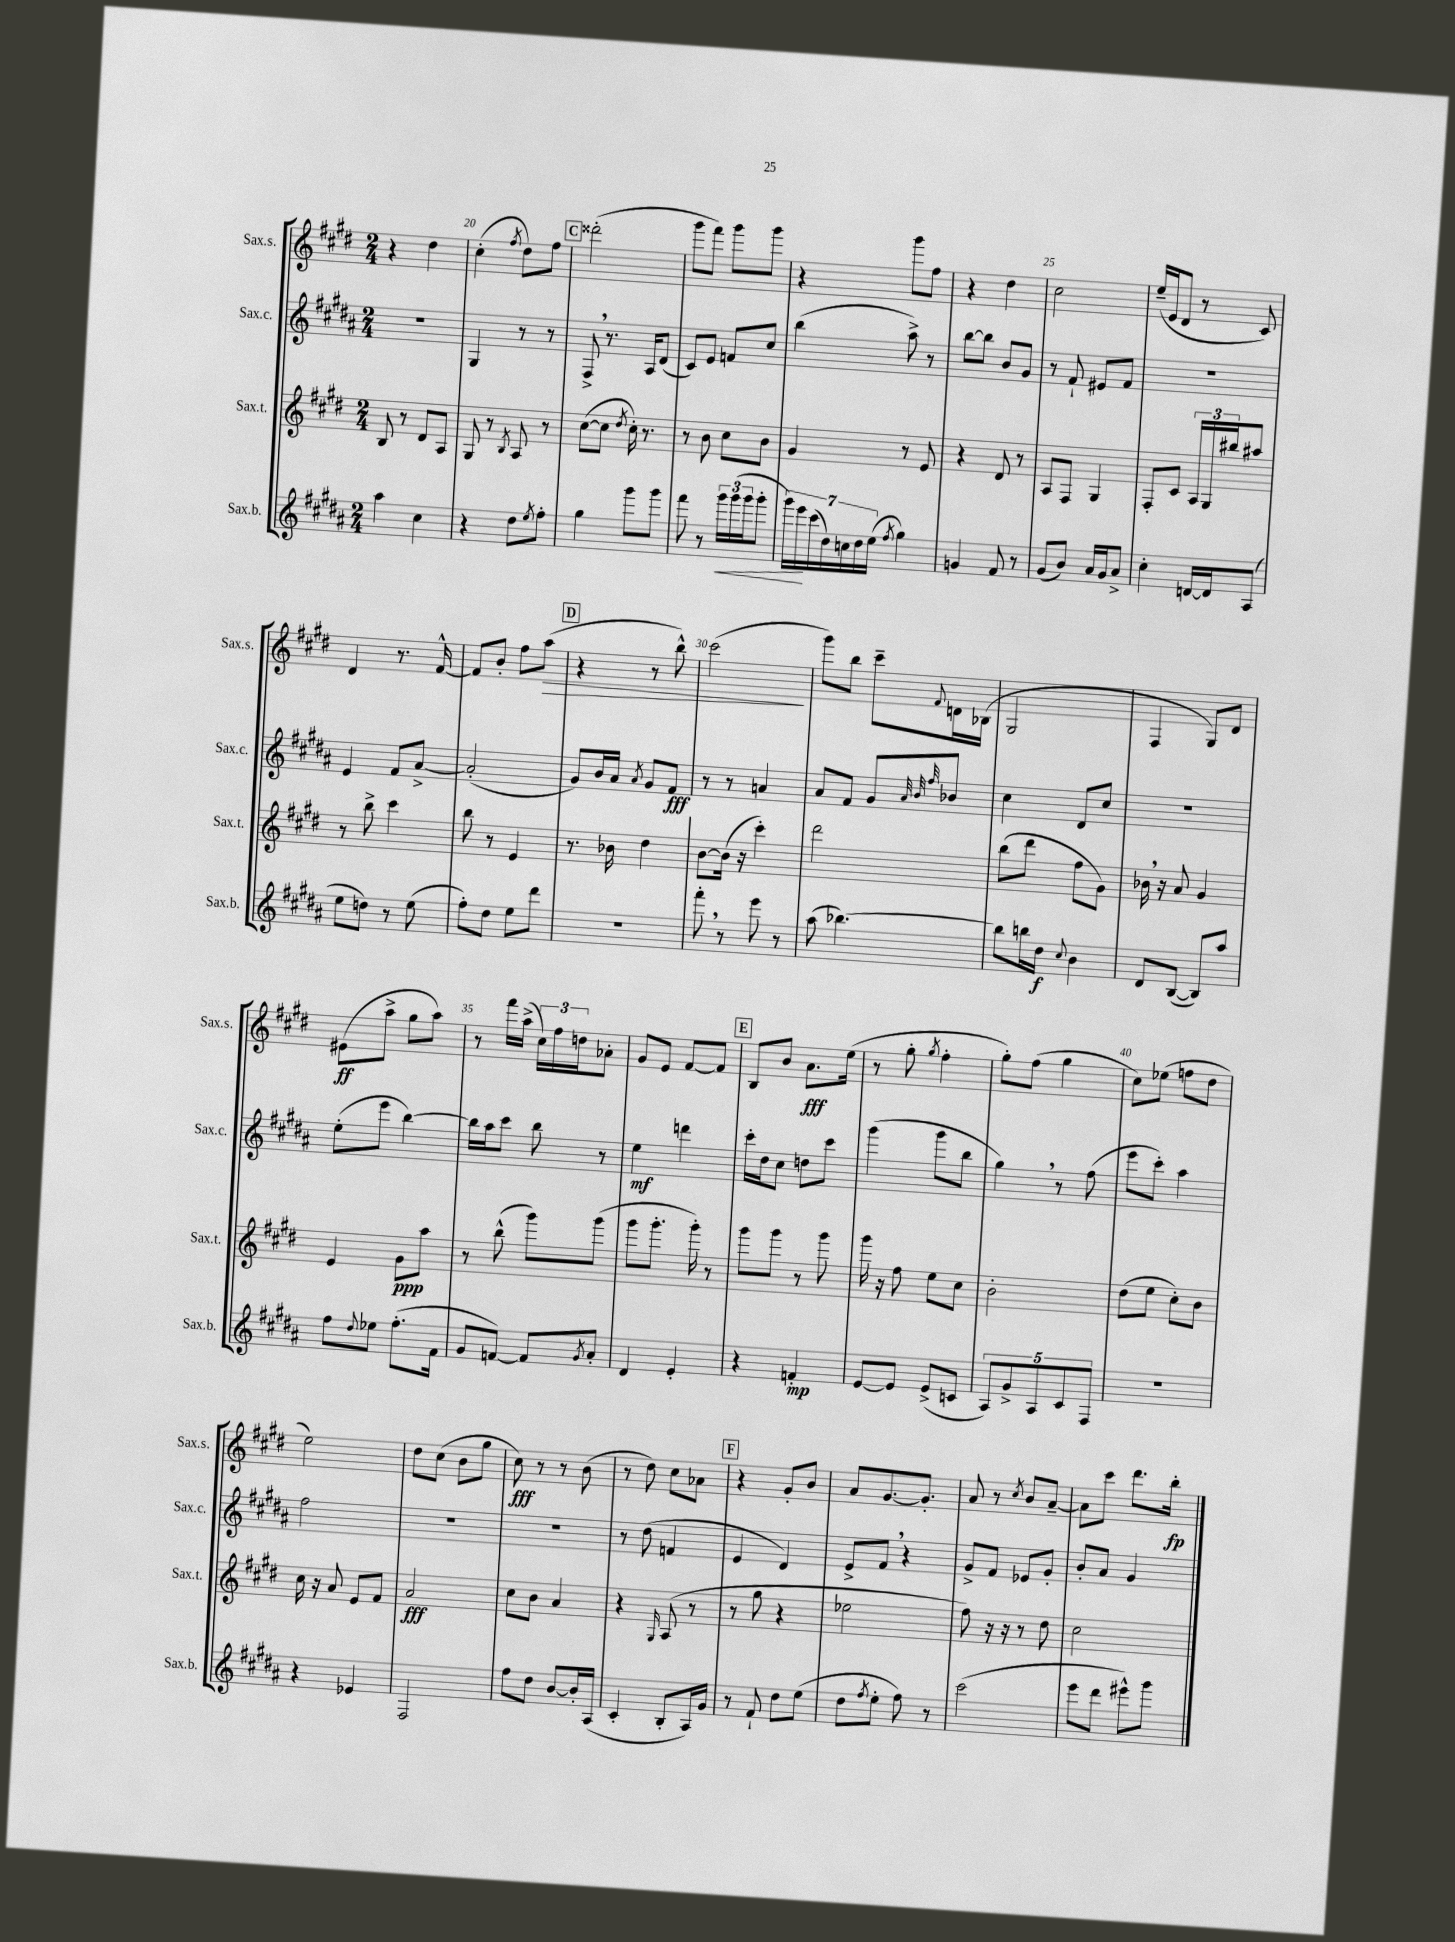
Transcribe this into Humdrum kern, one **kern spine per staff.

**kern	**dynam	**kern	**dynam	**kern	**dynam	**kern	**dynam
*part4	*part4	*part3	*part3	*part2	*part2	*part1	*part1
*staff4	*staff4	*staff3	*staff3	*staff2	*staff2	*staff1	*staff1
*I"Sax.b.	*	*I"Sax.t.	*	*I"Sax.c.	*	*I"Sax.s.	*
*I'Sax.b.	*	*I'Sax.t.	*	*I'Sax.c.	*	*I'Sax.s.	*
*clefG2	*	*clefG2	*	*clefG2	*	*clefG2	*
*k[f#c#g#d#a#]	*	*k[f#c#g#d#]	*	*k[f#c#g#d#a#]	*	*k[f#c#g#d#]	*
*M2/4	*	*M2/4	*	*M2/4	*	*M2/4	*
=19	=19	=19	=19	=19	=19	=19	=19
4aa#\	.	8B/	.	2r	.	4r	.
.	.	8r	.	.	.	.	.
4cc#\	.	8d#/L	.	.	.	4dd#\	.
.	.	8A/J	.	.	.	.	.
=20	=20	=20	=20	=20	=20	=20	=20
4r	.	8G#/	.	4G#/	.	(4cc#'\	.
.	.	8r	.	.	.	.	.
.	.	8qB/	.	.	.	8qff#/	.
8dd#\L	.	8A/	.	8r	.	8dd#\L)	.
8qee/	.	.	.	.	.	.	.
8ff#'\J	.	8r	.	8r	.	8ff#\J	.
!!LO:REH:place=s1:t=C
=21	=21	=21	=21	=21	=21	=21	=21
4gg#\	.	([8cc#\L	.	8F#^,/	.	(2ddd##X'\	.
.	.	8cc#\J]	.	8.r	.	.	.
.	.	8qdd#/	.	.	.	.	.
8ggg#\L	.	16cc#'\)	.	.	.	.	.
.	.	8.r	.	16A#/KL	.	.	.
8ggg#\J	.	.	.	(8d#/J	.	.	.
=22	=22	=22	=22	=22	=22	=22	=22
8fff#\	.	8r	.	8c#/L)	.	8ggg#\L	.
8r	.	8b\	.	8e/J	.	8fff#\J)	.
!	!LO:HP:b	!	!	!	!	!	!
24ggg#\LL	<	8cc#\L	.	8fn/L	.	8ggg#\L	.
(24ggg#\	.	.	.	.	.	.	.
24ggg#\J	.	.	.	.	.	.	.
8ggg#'\J	.	8b\J	.	8cc#/J	.	8ggg#\J	.
=23	=23	=23	=23	=23	=23	=23	=23
28ggg#\LL)	.	4g#/	.	(4bb\	.	4r	.
28eee\	.	.	.	.	.	.	.
(28ccc#\	[	.	.	.	.	.	.
28dd#\)	.	.	.	.	.	.	.
28ccn\	.	.	.	.	.	.	.
28dd#\	.	.	.	.	.	.	.
(28ee\JJ	.	.	.	.	.	.	.
8qff#/	.	.	.	.	.	.	.
4gg#\)	.	8r	.	8aa#^\)	.	8ggg#\L	.
.	.	8e/	.	8r	.	8ff#\J	.
=24	=24	=24	=24	=24	=24	=24	=24
4gn/	.	4r	.	[8bb\L	.	4r	.
.	.	.	.	8bb\J]	.	.	.
8f#/	.	8d#/	.	8b/L	.	4dd#\	.
8r	.	8r	.	8g#/J	.	.	.
=25	=25	=25	=25	=25	=25	=25	=25
(8g#/L	.	8A/L	.	8r	.	2cc#\	.
8b/J)	.	8F#/J	.	8f#`/	.	.	.
16a#/LL	.	4G#/	.	8e#X/L	.	.	.
16g#/J	.	.	.	.	.	.	.
8a#^/J	.	.	.	8f#/J	.	.	.
=26	=26	=26	=26	=26	=26	=26	=26
4cc#'\	.	8F#'/L	.	2r	.	(16ee~/LL	.
.	.	.	.	.	.	16e/J	.
.	.	8c#/J	.	.	.	8d#/J	.
[16dn/LL	.	24A/LL	.	.	.	8r	.
.	.	24G#/	.	.	.	.	.
16d/J]	.	.	.	.	.	.	.
.	.	24bb#X/J	.	.	.	.	.
(8A#/J	.	8aa#X/J	.	.	.	8c#/)	.
!!LO:LB:g=z
=27	=27	=27	=27	=27	=27	=27	=27
8ee\L	.	8r	.	4e/	.	4d#/	.
8ddn\J)	.	8bb^\	.	.	.	.	.
8r	.	4ccc#\	.	8f#/L	.	8.r	.
(8ee\	.	.	.	[8a#^/J	.	.	.
.	.	.	.	.	.	[16f#^^/	.
=28	=28	=28	=28	=28	=28	=28	=28
8ff#'\L)	.	8bb\	.	(2a#'/]	.	8f#/L]	.
8dd#\J	.	8r	.	.	.	8b'/J	.
8ee\L	.	4e/	.	.	.	8ff#\L	.
!	!	!	!	!	!	!	!LO:HP:b
8ddd#\J	.	.	.	.	.	(8aa\J	>
!!LO:REH:place=s1:t=D
=29	=29	=29	=29	=29	=29	=29	=29
2r	.	8.r	.	8g#/L)	.	4r	.
.	.	.	.	16b/L	.	.	.
.	.	16b-X\	.	16a#/JJ	.	.	.
.	.	.	.	8qa#/	.	.	.
.	.	4dd#\	.	8g#/L	.	8r	.
.	.	.	.	8f#/J	fff	8bb^^\)	.
=30	=30	=30	=30	=30	=30	=30	=30
8fff#',\	.	[8b\L	.	8r	.	(2ccc#\	.
8r	.	(16b\Jk]	.	8r	.	.	.
.	.	16r	.	.	.	.	.
8eee\	.	4ccc#'\)	.	4an/	.	.	.
8r	.	.	.	.	.	.	.
.	.	.	.	.	.	.	]
=31	=31	=31	=31	=31	=31	=31	=31
(8aa#\	.	2ddd#\	.	8a#/L	.	8ggg#\L)	.
[4.bb-X\)	.	.	.	8f#/J	.	8bb\J	.
.	.	.	.	8g#/L	.	8ccc#~\L	.
.	.	.	.	32qqa#/	.	.	.
.	.	.	.	32qqb/	.	.	.
.	.	.	.	32qqff#/	.	8qqf#/	.
.	.	.	.	8b-X/J	.	16dn\L	.
.	.	.	.	.	.	(16B-X\JJ	.
=32	=32	=32	=32	=32	=32	=32	=32
8bb-\L]	.	(8bb\L	.	4cc#\	.	2G#/	.
16bbn\L	.	8ddd#\J	.	.	.	.	.
16dd#\JJ	f	.	.	.	.	.	.
8qqcc#/	.	.	.	.	.	.	.
4b\	.	8ff#\L	.	8d#/L	.	.	.
.	.	8g#\J)	.	8cc#/J	.	.	.
=33	=33	=33	=33	=33	=33	=33	=33
8d#/L	.	16b-X,\	.	2r	.	4F#/	.
.	.	16r	.	.	.	.	.
([8B/J	.	8a/	.	.	.	.	.
8B/L])	.	4g#/	.	.	.	8G#/L)	.
8aa#/J	.	.	.	.	.	8d#/J	.
!!LO:LB:g=z
=34	=34	=34	=34	=34	=34	=34	=34
8ff#\L	.	4e/	.	(8ee'\L	.	(8e#X\L	ff
8qqdd#/	.	.	.	.	.	.	.
8ee-X\J	.	.	.	8eee\J	.	8aa^\J	.
(8.ff#'\L	.	8g#\L	ppp	[4bb\)	.	8gg#\L	.
.	.	8aa\J	.	.	.	8aa\J)	.
16f#\Jk	.	.	.	.	.	.	.
=35	=35	=35	=35	=35	=35	=35	=35
8g#/L	.	8r	.	16bb\LL]	.	8r	.
.	.	.	.	16aa#\J	.	.	.
[8fn/J)	.	(8bb^^\	.	8ccc#\J	.	16fff#\LL	.
.	.	.	.	.	.	(16aa^\JJ	.
8f/L]	.	8ggg#\L)	.	8bb\	.	24cc#\LL)	.
.	.	.	.	.	.	24ff#\	.
.	.	.	.	.	.	24ddn\J	.
8qg#/	.	.	.	.	.	.	.
8a#'/J	.	(8ggg#\J	.	8r	.	8a-X'\J	.
=36	=36	=36	=36	=36	=36	=36	=36
4d#/	.	8ggg#\L	.	4ee\	mf	8g#/L	.
.	.	8.ggg#'\J	.	.	.	8e/J	.
4e'/	.	.	.	4dddn\	.	[8f#/L	.
.	.	16ggg#'\)	.	.	.	.	.
.	.	8r	.	.	.	8f#/J]	.
!!LO:REH:place=s1:t=E
=37	=37	=37	=37	=37	=37	=37	=37
4r	.	8ggg#\L	.	16ccc#'\LL	.	8B/L	.
.	.	.	.	16dd#\J	.	.	.
.	.	8ggg#\J	.	8cc#\J	.	8b/J	.
4fn'/	mp	8r	.	8ddn\L	.	8.a\L	fff
.	.	8ggg#\	.	8ccc#\J	.	.	.
.	.	.	.	.	.	(16ee\Jk	.
=38	=38	=38	=38	=38	=38	=38	=38
[8e/L	.	16ggg#\	.	(4ggg#\	.	8r	.
.	.	16r	.	.	.	.	.
8e/J]	.	8ff#\	.	.	.	8gg#'\	.
.	.	.	.	.	.	8qgg#/	.
(8e^/L	.	8ee\L	.	8ggg#\L	.	4ff#'\	.
8cn/J	.	8cc#\J	.	8bb\J	.	.	.
=39	=39	=39	=39	=39	=39	=39	=39
10A#/L)	.	2b'\	.	4gg#,\)	.	8gg#'\L)	.
10g#^/	.	.	.	.	.	.	.
.	.	.	.	.	.	(8ff#\J	.
10A#/	.	.	.	.	.	.	.
.	.	.	.	8r	.	4gg#\	.
10c#/	.	.	.	.	.	.	.
.	.	.	.	(8ff#\	.	.	.
10F#/J	.	.	.	.	.	.	.
=40	=40	=40	=40	=40	=40	=40	=40
2r	.	(8dd#\L	.	8eee\L	.	8cc#\L)	.
.	.	8ee\J	.	8ccc#'\J)	.	(8ee-X\J	.
.	.	8cc#'\L)	.	4aa#\	.	8ffn\L	.
.	.	8b\J	.	.	.	8dd#\J	.
!!LO:LB:g=z
=41	=41	=41	=41	=41	=41	=41	=41
4r	.	16cc#\	.	2ff#\	.	2ee\)	.
.	.	16r	.	.	.	.	.
.	.	8a/	.	.	.	.	.
4e-X/	.	8e/L	.	.	.	.	.
.	.	8f#/J	.	.	.	.	.
=42	=42	=42	=42	=42	=42	=42	=42
2F#/	.	2a/	fff	2r	.	8dd#\L	.
.	.	.	.	.	.	(8cc#\J	.
.	.	.	.	.	.	8b\L	.
.	.	.	.	.	.	8gg#\J	.
=43	=43	=43	=43	=43	=43	=43	=43
8ff#\L	.	8cc#\L	.	2r	.	8cc#\)	fff
8dd#\J	.	8b\J	.	.	.	8r	.
[8b/L	.	4a/	.	.	.	8r	.
16b'/L]	.	.	.	.	.	(8b\	.
(16A#/JJ	.	.	.	.	.	.	.
=44	=44	=44	=44	=44	=44	=44	=44
4c#'/	.	4r	.	8r	.	8r	.
.	.	.	.	(8dd#\	.	8dd#\)	.
.	.	16qqG#/	.	.	.	.	.
8B'/L	.	(8A/	.	4fn/	.	8cc#\L	.
16A#/L)	.	8r	.	.	.	8a-X\J	.
16g#/JJ	.	.	.	.	.	.	.
!!LO:REH:place=s1:t=F
=45	=45	=45	=45	=45	=45	=45	=45
8r	.	8r	.	4e/	.	4r	.
8f#`/	.	8gg#\	.	.	.	.	.
8dd#\L	.	4r	.	4d#/)	.	8g#'/L	.
(8ee\J	.	.	.	.	.	8b/J	.
=46	=46	=46	=46	=46	=46	=46	=46
8dd#\L	.	2ee-X\	.	8e^/L	.	8a/L	.
8qff#/	.	.	.	.	.	.	.
8ee'\J	.	.	.	8f#,/J	.	[8.g#/	.
8ff#\)	.	.	.	4r	.	.	.
.	.	.	.	.	.	8.g#'/J]	.
8r	.	.	.	.	.	.	.
=47	=47	=47	=47	=47	=47	=47	=47
(2ccc#\	.	8ff#\)	.	8g#^/L	.	8a/	.
.	.	16r	.	8f#/J	.	8r	.
.	.	16r	.	.	.	.	.
.	.	.	.	.	.	8qcc#/	.
.	.	8r	.	8e-X/L	.	8b/L	.
.	.	8dd#\	.	8g#'/J	.	[8a~/J	.
=48	=48	=48	=48	=48	=48	=48	=48
8eee\L	.	2cc#\	.	8b'/L	.	8a\L]	.
8ddd#\J	.	.	.	8a#/J	.	8ccc#\J	.
8eee#X^^\L)	.	.	.	4g#/	.	8.ddd#\L	.
8ggg#\J	.	.	.	.	.	.	.
.	.	.	.	.	.	16bb'\Jk	fp
==	==	==	==	==	==	==	==
*-	*-	*-	*-	*-	*-	*-	*-
